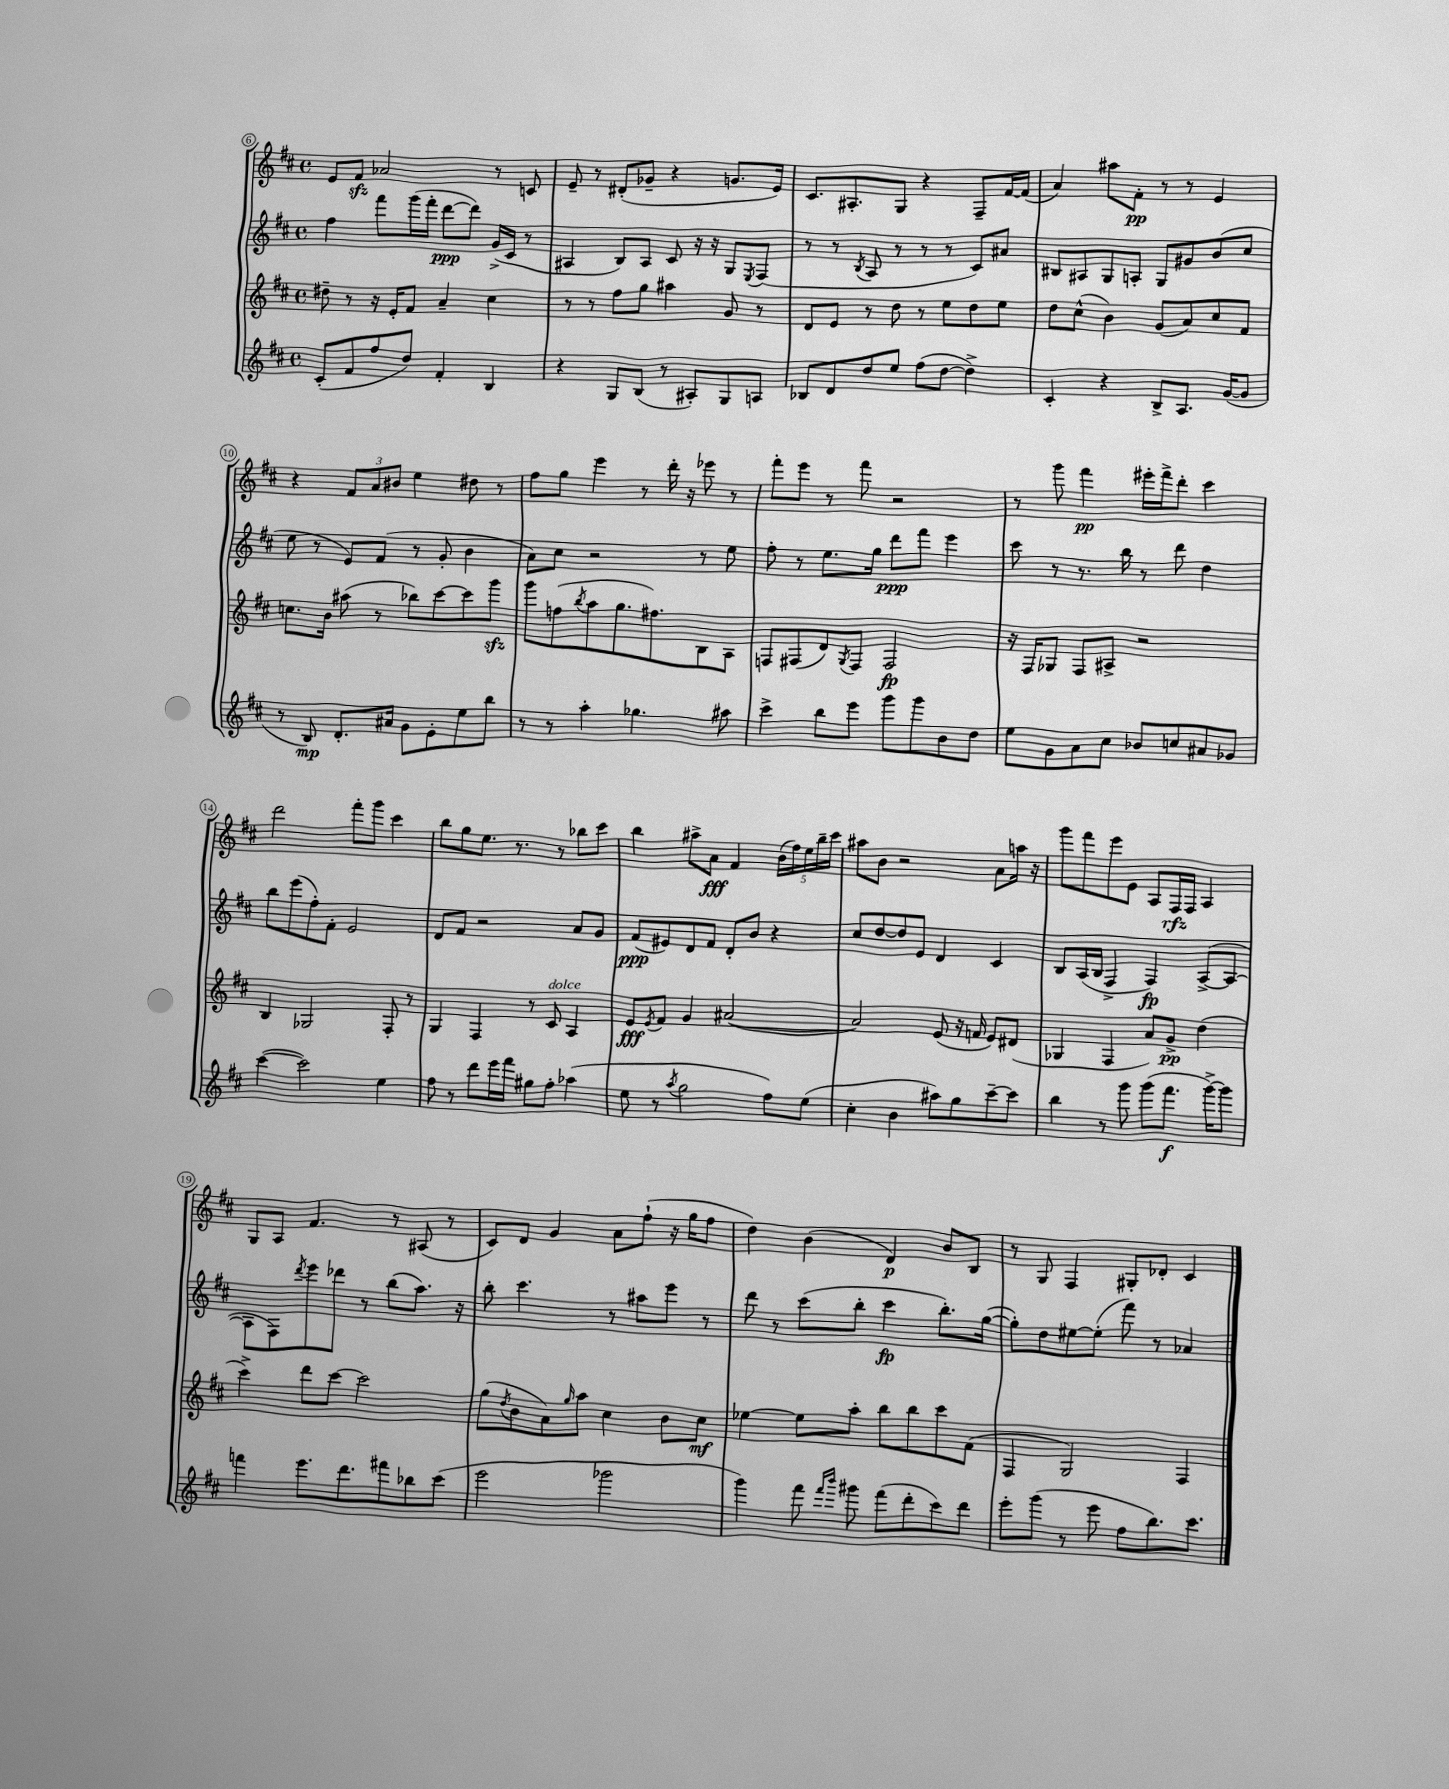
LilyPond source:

<<
\new StaffGroup <<
\new Staff = "s0" {
    \clef treble \key d \major \defaultTimeSignature \time 4/4
    e'8 fis'8\sfz aes'2 r8 c'8 |
    e'8-- r8 dis'8-.( ges'8-- r4 g'8. e'16) |
    cis'8. ais8.-. g8 r4 fis8-- fis'16~ fis'16( |
    a'4) ais''8 fis'8-.\pp r8 r8 e'4 |
    r4 \tuplet 3/2 { fis'8 a'8 bis'8 } e''4 dis''8 r8 |
    fis''8 g''8 e'''4 r8 d'''16-. r16 ees'''8 r8 |
    fis'''8-. e'''8 r8 fis'''8 r2 |
    r8 g'''8 fis'''4\pp eis'''16-. fis'''16-> d'''8-. cis'''4 |
    d'''2 fis'''8-. g'''8 cis'''4 |
    b''8 g''8 e''8. r8. r8 bes''8 cis'''8 |
    b''4 ais''8-> a'8\fff fis'4 \tuplet 5/4 { b'16( fis''16) e''16 b''16-- cis'''16 } |
    ais''8 b'8 r2 a'8 a''16 r16 |
    g'''8 fis'''8 e'''8 e'8 a8 fis16\rfz fis16 a4 |
    g8 a8 fis'4. r8 ais8( r8 |
    cis'8) d'8 g'4 a'8 fis''8-!( r16 g''16 fis''8 |
    d''4) b'4( d'4\p) b'8 b8 |
    r8 g8 fis4 gis8-. des'8-. cis'4 \bar "|." |
}
\new Staff = "s1" {
    \clef treble \key d \major \defaultTimeSignature \time 4/4
    fis''4 fis'''8 g'''16( fis'''16-. d'''8~\ppp d'''8) g'16->( cis'16 r8 |
    ais4 b8) ais8 cis'8 r16 r16 g8 \acciaccatura { e8 } fis8( |
    r8 r8 \acciaccatura { b8 } a8 r8 r8 r8 cis'8) ais'8 |
    bis8 ais8 g8 a8-. g8 gis'8 b'8( cis''8 |
    e''8 r8 e'8) fis'8( r8 g'8-. b'4 |
    a'8) cis''8 r2 r8 e''8 |
    fis''8-. r8 e''8. g''16 d'''8\ppp fis'''8 e'''4 |
    cis'''8 r8 r8. b''16 r8 d'''8 d''4 |
    b''8 e'''8( fis''8-.) fis'8-. e'2 |
    d'8 fis'8 r2 a'8 g'8 |
    fis'8\ppp( eis'8) d'8 fis'8 d'8-. b'8 r4 |
    cis''8 d''8~ d''8 e'8 d'4 cis'4 |
    b8 a16( b16 fis4-> fis4\fp) a8~->( a8~ |
    a8 fis8) \acciaccatura { d'''8 } e'''8 des'''8 r8 b''8( a''8.) r16 |
    b''8-. cis'''4. r8 ais''8 e'''8 r8 |
    d'''8 r8 cis'''8( b''8-. cis'''4\fp b''8.-.) g''16~( |
    g''8-.) d''8 eis''8~ eis''8-.( fis'''8) r8 aes'4 \bar "|." |
}
\new Staff = "s2" {
    \clef treble \key d \major \defaultTimeSignature \time 4/4
    dis''8-- r8 r16 e'16-. fis'8 a'4-- cis''4 |
    r8 r8 fis''8 g''8 ais''4 g'8 r8 |
    d'8 e'8 r8 d''8 r8 e''8 d''8 e''8 |
    d''8 cis''8-^( b'4) g'8( a'8) cis''8 fis'8 |
    c''8. b'16 ais''8( r8 bes''8) cis'''8~ cis'''8 g'''8\sfz |
    g'''8 f''8( \acciaccatura { b''8 } a''8 g''8. fis''8.) b8 a8 |
    f8 fis8( d'8) \acciaccatura { g8 } fis8 fis2\fp |
    r16 fis16 ges8 fis8 ais8-> r2 |
    b4 ges2 fis8-. r8 |
    g4 fis4 r8 cis'8^\markup { \italic "dolce" } a4 |
    e'8\fff \acciaccatura { e'8 } fis'8 g'4 ais'2~( |
    ais'2) e'8( r16 f'16 e'8) dis'8( |
    ges4 fis4 a'8) g'8->\pp d''4( |
    cis'''4->) d'''8 cis'''8~ cis'''2 |
    g''8( \acciaccatura { d''8 } b'8 a'8) \grace { g''16 } a''8 cis''4 b'8 cis''8\mf |
    ees''4~ ees''8 a''8-. b''8 b''8 cis'''8 fis'8( |
    fis4 g2) fis4 \bar "|." |
}
\new Staff = "s3" {
    \clef treble \key d \major \defaultTimeSignature \time 4/4
    cis'8-.( fis'8 fis''8 d''8) fis'4-. b4 |
    r4 g8 b8( r8 ais8-.) g8 a8 |
    bes8 d'8 d''8 e''8 fis''8( d''8~ d''4->) |
    cis'4-. r4 b8-> a8. g'16~( g'8 |
    r8 b8\mp) d'8.-. ais'16 g'8 e'8-. e''8 b''8 |
    r8 r8 a''4-. ges''4. ais''8 |
    cis'''4-> b''8 e'''8 g'''8 g'''8 b'8 d''8 |
    e''8 g'8 a'8 cis''8 bes'8 c''8 ais'8 ges'8 |
    cis'''4~( cis'''2) e''4 |
    fis''8 r8 d'''8 e'''16 fis'''16 gis''8 fis''8-. aes''4( |
    e''8 r8 \acciaccatura { a''8 } g''2 fis''8) e''8( |
    cis''4-. b'4 ais''8) g''8 cis'''8~-- cis'''8 |
    b''4 r8 g'''8 g'''8( fis'''8.\f g'''16~->) g'''8 |
    f'''4 e'''8. d'''8. fis'''8 bes''8 cis'''8( |
    e'''2 ges'''2 |
    g'''4) fis'''8 \grace { fis'''16 b'''16 } gis'''8 fis'''8( d'''8-. cis'''8) d'''8 |
    e'''8-. g'''8( r8 e'''8 fis''8 b''8.) cis'''8. \bar "|." |
}
>>
>>
\layout { \context { \Score currentBarNumber = #6 \override BarNumber.stencil = #(make-stencil-circler 0.1 0.3 ly:text-interface::print) } }
